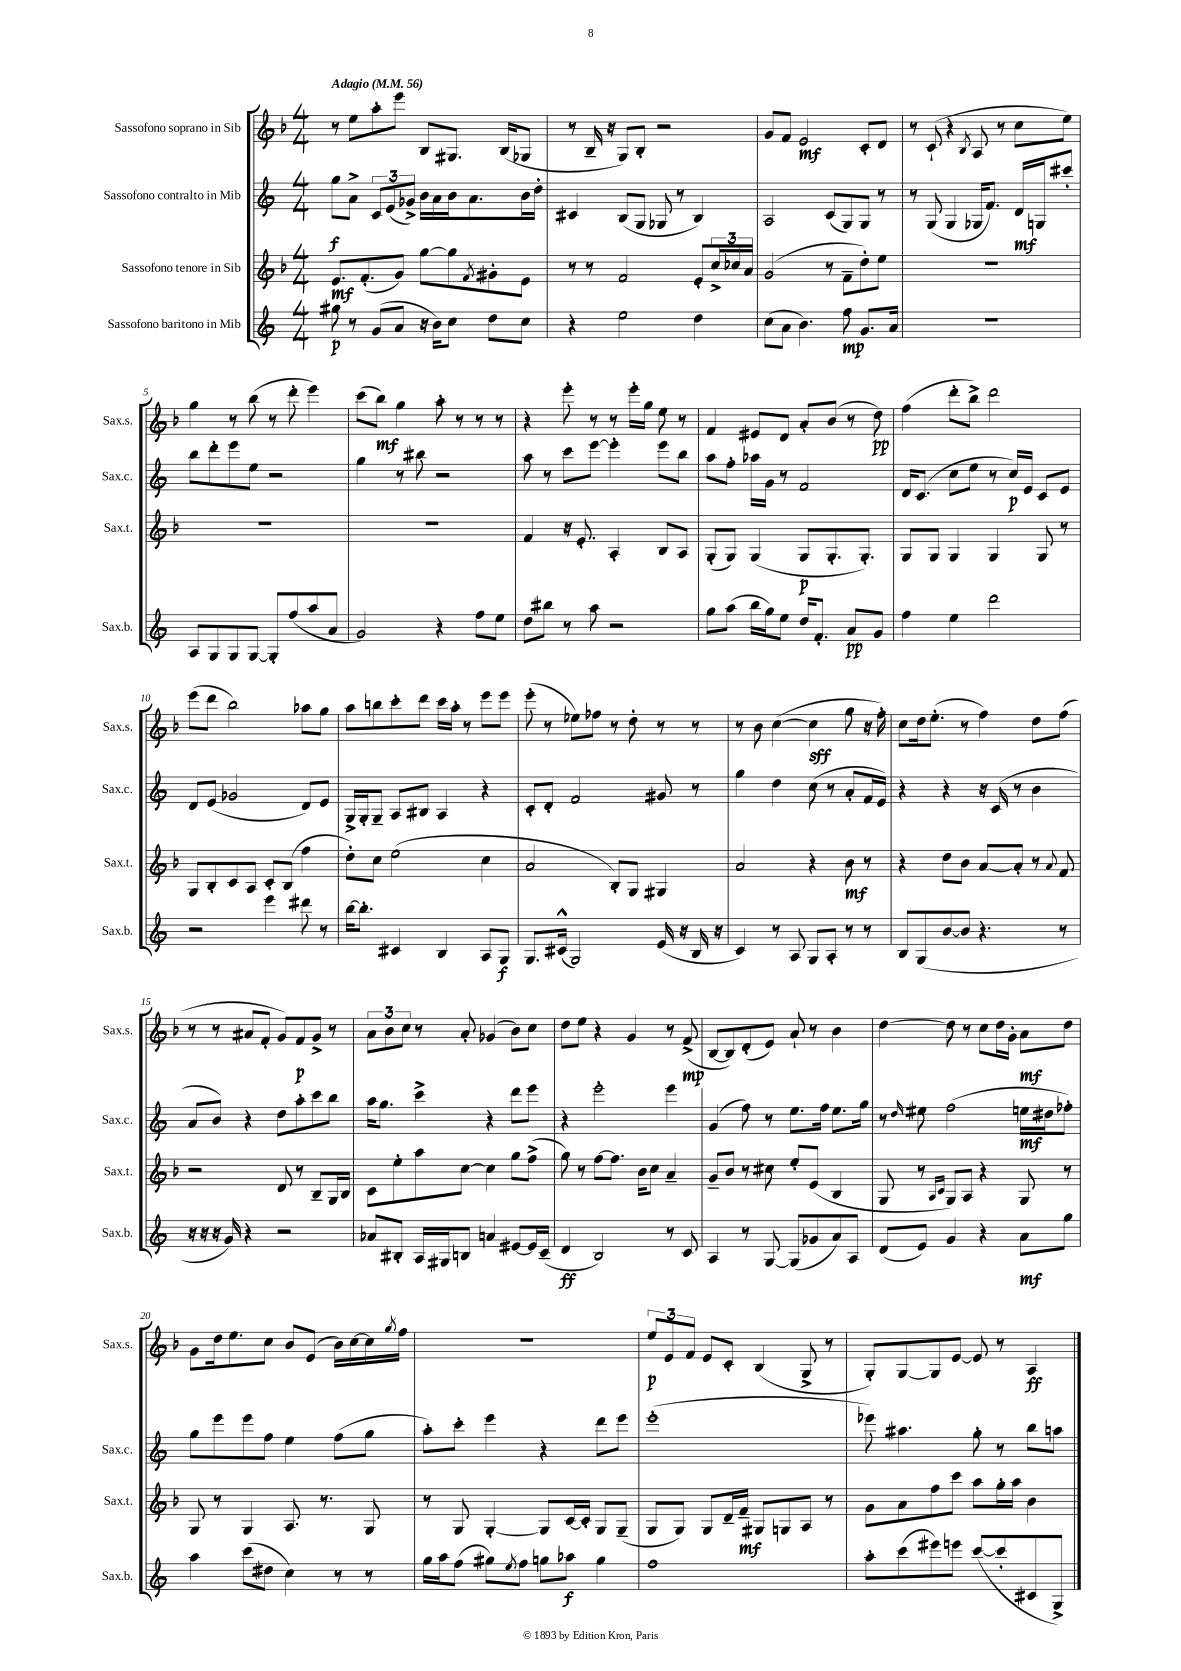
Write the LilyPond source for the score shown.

<<
\new StaffGroup <<
\new Staff = "s0" \with { instrumentName = "Sassofono soprano in Sib" shortInstrumentName = "Sax.s." } {
    \clef treble \key f \major \numericTimeSignature \time 4/4 \tempo "Adagio" 4 = 56
    r8 e''8 a''8-. e'''8 bes8 gis8. bes16( ges8 |
    r8 bes16-- r16 g8) bes8-. r2 |
    g'8 f'8 e'2\mf c'8-. d'8 |
    r8 c'8-!( r4 \acciaccatura { bes8 } a8 r8 c''8 e''8) |
    g''4 r8 bes''8( r8 d'''8-. e'''4) |
    c'''8( bes''8\mf) g''4 a''8-. r8 r8 r8 |
    r4 e'''8-. r8 r8 e'''16-. g''16 e''8 r8 |
    f'4 eis'8 d'8 a'8-. bes'8( r8 d''8\pp) |
    f''4( d'''8-. bes''8->) d'''2 |
    e'''8( d'''8 bes''2) aes''8 g''8 |
    a''8 b''8 c'''8-. d'''8 c'''16 a''16-. r8 e'''8 e'''8 |
    e'''8-.( r8 ees''8) fes''8 r8 d''8-. r8 r8 |
    r8 bes'8 c''4~( c''4\sff g''8 r16 f''16-.) |
    c''8 d''16 e''8.-.( r8 f''4) d''8 f''8( |
    r8 r8 ais'8 f'8-. g'8) f'8\p g'8-> r8 |
    \tuplet 3/2 { a'8 bes'8 c''8 } r8 a'8-. ges'4( bes'8) c''8 |
    d''8 e''8 r4 g'4 r8 f'8->\mp( |
    bes8~ bes8) d'8-.( e'8) a'8-! r8 bes'4 |
    d''4~ d''8 r8 c''8 d''16 g'16-. a'8\mf d''8 |
    g'8 d''16 e''8. c''8 bes'8 e'8( bes'16) c''16~ c''16 \acciaccatura { g''8 } f''16 |
    R1 |
    \tuplet 3/2 { e''8\p e'8 f'8 } e'8 c'8-. bes4( g8-> r8 |
    g8-.) g8~ g8 e'8~ e'8 r8 a4\ff \bar "|." |
}
\new Staff = "s1" \with { instrumentName = "Sassofono contralto in Mib" shortInstrumentName = "Sax.c." } {
    \clef treble \key c \major \numericTimeSignature \time 4/4
    g''8\f a'8-> \tuplet 3/2 { c'8 e'8( ges'8->) } b'16 a'16 b'16 a'8. b'16 d''16-. |
    cis'4 b8( g8 ges8 r8 b4) |
    a2 c'8( g8) g8 r8 |
    r8 g8( g4 ges16 f'8.) d'16\mf g16 cis'''8-. |
    b''8 d'''8-. e'''8 e''8 r2 |
    g''4 r8 bis''8 r2 |
    a''8 r8 c'''8 e'''8~ e'''4-. e'''8 b''8 |
    a''8 f''8-. aes''16 g'16 r8 f'2 |
    d'16 c'8.( c''8 e''8 r8 c''16\p) e'16 c'8 e'8 |
    d'8 e'8( ges'2 d'8) e'8 |
    g16-> g16-. g8-- a8 bis8 a4 r4 |
    c'8-. d'8-. f'2 gis'8 r8 |
    g''4 d''4 c''8( r8 a'8-. f'16 e'16) |
    r4 r4 r16 c'16( r8 b'4 |
    a'8 b'8) r4 d''8 a''8-. c'''8 b''8 |
    a''16 g''8. c'''4-> r4 d'''8 e'''8 |
    r4 e'''2-. e'''4 |
    g'4( f''8) r8 e''8. f''16 e''8. g''16 |
    r8 \grace { d''16 } eis''8 f''2( e''16\mf dis''16 fes''8-.) |
    g''8 e'''8 e'''8 f''8 e''4 f''8( g''8 |
    a''8-.) c'''8-. e'''4 r4 d'''8 e'''8 |
    e'''1-.( |
    ees'''8) ais''4. g''8-. r8 b''8 a''8 \bar "|." |
}
\new Staff = "s2" \with { instrumentName = "Sassofono tenore in Sib" shortInstrumentName = "Sax.t." } {
    \clef treble \key f \major \numericTimeSignature \time 4/4
    e'8.\mf f'8.-.( g'8) g''8~ g''8 \acciaccatura { f'8 } gis'8-. e'8 |
    r8 r8 f'2 e'8-. \tuplet 3/2 { c''16-> ces''16 a'16 } |
    g'2( r8 f'8-- d''8-.) e''8 |
    R1 |
    R1 |
    R1 |
    f'4 r16 e'8.-. a4-. bes8 a8 |
    g8-.( g8) g4( g8\p g8.-. g8.-.) |
    g8 g8 g4 g4 g8 r8 |
    g8 bes8-. c'8 a8 c'8-. bes8( f''4 |
    d''8-.) c''8 e''2( c''4 |
    a'2 bes8-.) g8 gis4 |
    a'2 r4 bes'8\mf r8 |
    r4 d''8 bes'8 a'8~ a'8-. r8 \appoggiatura { a'8 } f'8 |
    r2 d'8 r8 bes8-- g16 bes16 |
    c'8 e''8-. a''8 c''8~ c''4 g''8 f''8->( |
    g''8) r8 f''8~ f''8. bes'16 c''8 a'4-- |
    g'8-- bes'8 r8 cis''8 e''8-. e'8( bes4 |
    g8 r8 \grace { a16 c'16 } g8) a8 r4 g8 r8 |
    g8 r8 g4 a8. r8. g8 |
    r8 g8 g4~-. g8 c'16~ c'16-. g8 g8--( |
    g8 g8) g8 d'16-- f'16--\mf gis8 g8 a8 r8 |
    g'8 a'8 f''8 c'''8 a''8 g''16-. a''16 bes'4 \bar "|." |
}
\new Staff = "s3" \with { instrumentName = "Sassofono baritono in Mib" shortInstrumentName = "Sax.b." } {
    \clef treble \key c \major \numericTimeSignature \time 4/4
    gis''8\p r8 g'8( a'8 r16 b'16) c''8 d''8 c''8 |
    r4 e''2 d''4 |
    c''8( a'8 b'4.) f''8\mp g'8. a'16 |
    R1 |
    a8 g8 g8 g8~ g8-. f''8( a''8 a'8 |
    g'2) r4 f''8 e''8 |
    d''8 bis''8 r8 a''8 r2 |
    g''8 a''8( b''16 g''16) e''8 d''16 f'8.-. a'8\pp g'8 |
    f''4 e''4 d'''2 |
    r2 e'''4 dis'''8 r8 |
    b''16~ b''8.-. cis'4 b4 a8 g8\f |
    g8. cis'16-^( g2) e'16( r16 b16 r16 |
    c'4) r8 a8 g8 a8-. r8 r8 |
    b8 g8( b'8~ b'8 r4. r8 |
    r16 r16 r16 g'16) r4 r2 |
    aes'8 bis8-. a16 gis16 b8 a'4 eis'8~ eis'16 c'16--( |
    d'4\ff b2) r8 c'8 |
    a4 r8 g8~ g8( ges'8 a'8) a8 |
    d'8( e'8) g'4 r4 a'8\mf g''8 |
    a''4 c'''8( dis''8 c''4) r8 r8 |
    g''16 a''16 f''8( gis''8) \acciaccatura { e''8 } f''8 g''8 aes''8\f g''4 |
    f''1 |
    a''8-. c'''8( eis'''8) e'''8 c'''8~( c'''8-. cis'8 g8->) \bar "|." |
}
>>
>>
